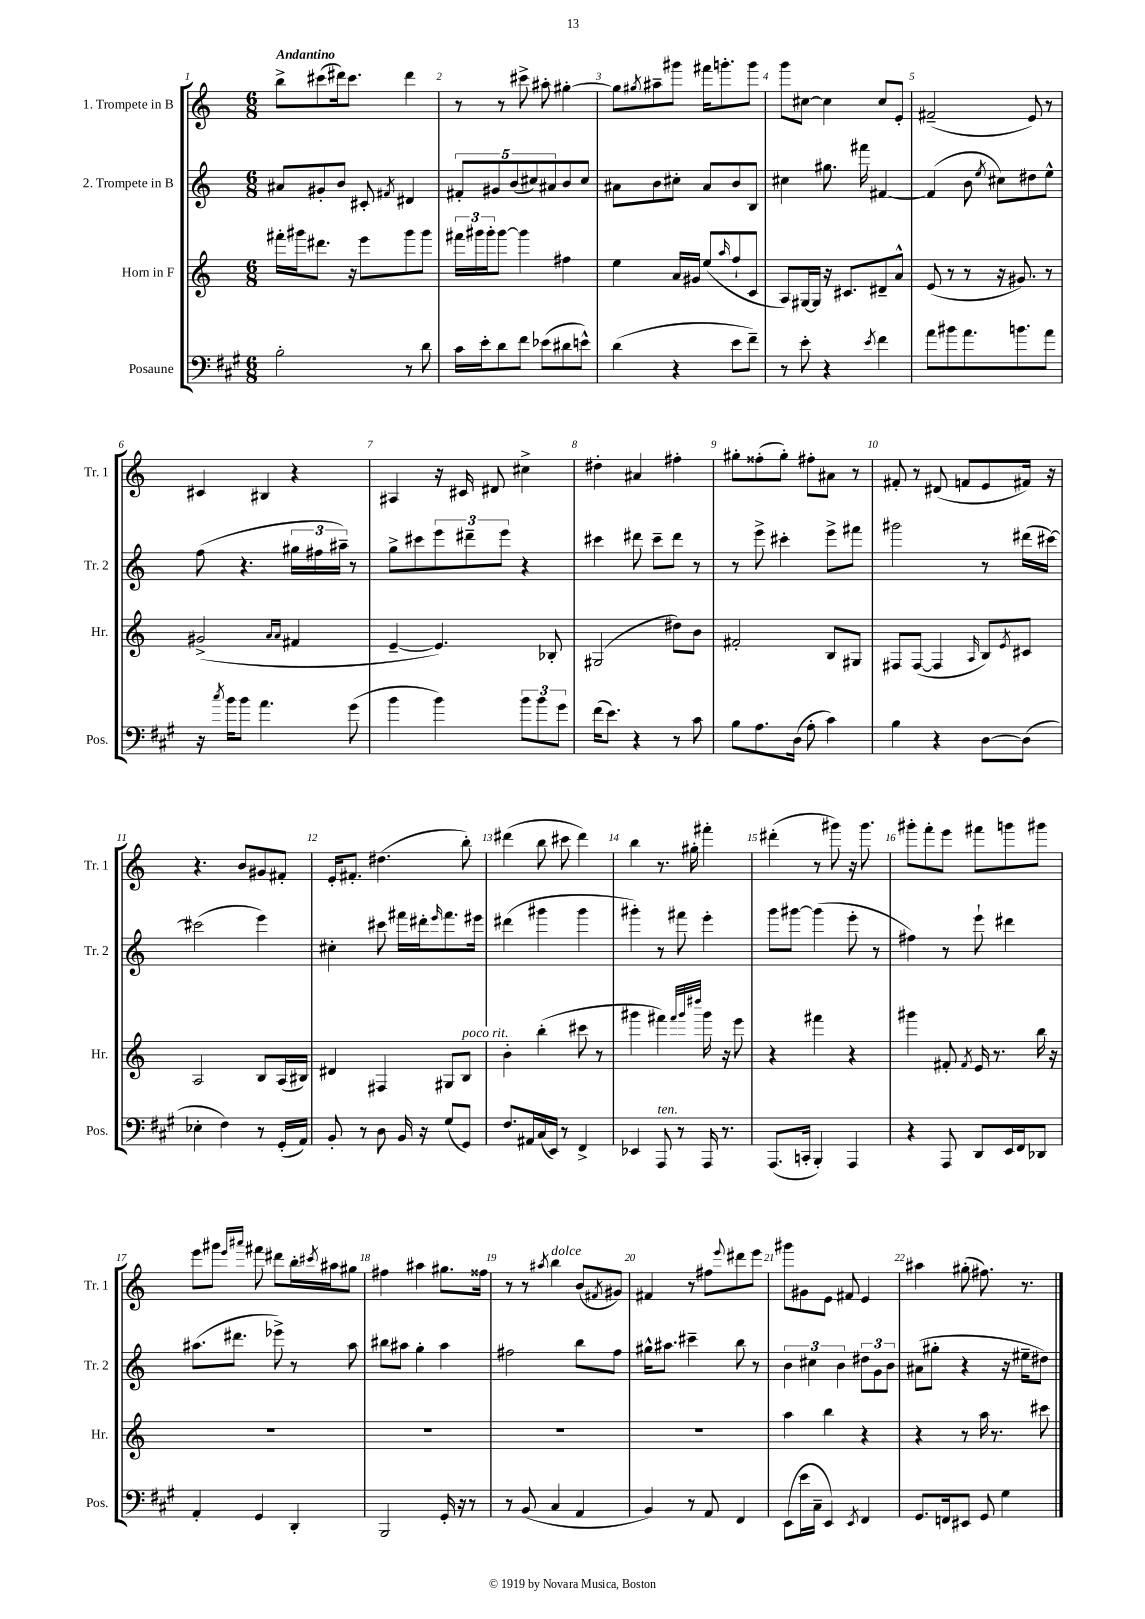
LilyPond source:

<<
\new StaffGroup <<
\new Staff = "s0" \with { instrumentName = "1. Trompete in B" shortInstrumentName = "Tr. 1" } {
    \clef treble \key c \major \numericTimeSignature \time 6/8 \tempo "Andantino"
    b''8-> cis'''8( dis'''16) cis'''8. dis'''4 |
    r8 r8 cis'''8-> ais''8-. gis''4~-. |
    gis''8 \acciaccatura { gis''8 } ais''8-- gis'''8 fis'''16 g'''8.-. g'''8 |
    g'''8 cis''8~ cis''4 cis''8 e'8-. |
    fis'2--( e'8) r8 |
    cis'4 bis4 r4 |
    ais4 r16 cis'16 dis'8 cis''4-> |
    dis''4-. ais'4 fis''4-. |
    gis''8-. fisis''8-.( gis''8-.) fis''8-. ais'8 r8 |
    fis'8-. r8 dis'8( f'8 e'8 fis'16) r16 |
    r4. b'8 gis'8 fis'8-. |
    e'16-. fis'8.-. dis''4.( b''8-.) |
    dis'''4( b''8 cis'''8 dis'''4) |
    b''4 r8. gis''16-. fis'''4-. |
    dis'''4-.( r8 gis'''8) r16 gis'''8. |
    gis'''8-. f'''8-. e'''8 fis'''8 g'''8 gis'''8 |
    e'''8 gis'''8 \grace { e'''16 ais'''16 } fis'''8 dis'''8 b''16-. \acciaccatura { cis'''8 } ais''16 gis''8 |
    fis''4 ais''4 gis''8. fisis''16 |
    r8 r8 \acciaccatura { ais''8 } b''4^\markup { \italic "dolce" } b'8( \acciaccatura { fis'8 } gis'8) |
    fis'4 r8 fis''8 \appoggiatura { e'''8 } dis'''8 e'''8 |
    gis'''8 gis'8 e'8 fis'8 e'4 |
    ais''4 gis''8-.( fis''8.) r8. \bar "|." |
}
\new Staff = "s1" \with { instrumentName = "2. Trompete in B" shortInstrumentName = "Tr. 2" } {
    \clef treble \key c \major \numericTimeSignature \time 6/8
    ais'8 gis'8-. b'8 cis'8-. \acciaccatura { fis'8 } dis'4 |
    \tuplet 5/4 { fis'8-. gis'8 b'8( cis''8) ais'8 } b'8 cis''8 |
    ais'8 b'8 cis''8-. ais'8 b'8 b8 |
    cis''4 gis''8. fis'''16 fis'4~ |
    fis'4( b'8 \acciaccatura { e''8 } cis''8) dis''8 e''8-^ |
    f''8( r4. \tuplet 3/2 { gis''16 fis''16 ais''16--) } r8 |
    g''8-> cis'''8 \tuplet 3/2 { e'''8 dis'''8-- e'''8 } r4 |
    cis'''4 dis'''8 cis'''8-- dis'''8 r8 |
    r8 e'''8-> cis'''4-. e'''8-> fis'''8 |
    gis'''2 r8 dis'''16( cis'''16~) |
    cis'''2( e'''4) |
    cis''4-. cis'''8 fis'''16 dis'''16-. \grace { e'''16 } fis'''8. eis'''16 |
    dis'''4( gis'''4 gis'''4 |
    gis'''4-.) r8 fis'''8 e'''4-. |
    g'''8 gis'''8~ gis'''4( e'''8-. r8 |
    fis''4) r8 e'''8-! dis'''4 |
    ais''8.( dis'''8. ees'''8->) r8 ais''8 |
    bis''8 ais''8 g''4-. ais''4 |
    fis''2 b''8 fis''8 |
    gis''16-^ ais''8. cis'''4-- b''8 r8 |
    \tuplet 3/2 { b'4 cis''4 b'4 } \tuplet 3/2 { dis''8 g'8 b'8 } |
    ais'8( gis''8-. r4 r16 eis''16-- dis''8) \bar "|." |
}
\new Staff = "s2" \with { instrumentName = "Horn in F" shortInstrumentName = "Hr." } {
    \clef treble \key c \major \numericTimeSignature \time 6/8
    fis'''16-. gis'''16 dis'''8. r16 e'''8 gis'''8 gis'''8 |
    \tuplet 3/2 { fis'''16 gis'''16 gis'''16-. } gis'''8~ gis'''4 fis''4 |
    e''4 a'16 gis'16 e''8( \grace { a''16 } f''8-! c'8 |
    a8) gis16~ gis16 r16 cis'8. dis'8-- a'8-^ |
    e'8( r8 r8 r16 gis'8.) r8 |
    gis'2->( \grace { a'16 a'16 } fis'4 |
    e'4~-- e'4.) bes8-. |
    gis2( dis''8) b'8 |
    fis'2-. b8 gis8 |
    fis8 fis8~( fis4 \grace { a16 } b8) \acciaccatura { e'8 } cis'8 |
    a2 b8 a16( bis16) |
    dis'4 fis4 gis8 b8^\markup { \italic "poco rit." } |
    b'4-. b''4-.( cis'''8 r8 |
    gis'''4 fis'''4) \grace { fis'''32 gis'''32 dis''''32 } gis'''16 r16 e'''8 |
    r4 fis'''4 r4 |
    gis'''4 fis'8-. \acciaccatura { fis'8 } e'16 r8. b''16 r16 |
    R2. |
    R2. |
    R2. |
    R2. |
    a''4 b''4 r4 |
    r4 r8 a''16 r8. cis'''8 \bar "|." |
}
\new Staff = "s3" \with { instrumentName = "Posaune" shortInstrumentName = "Pos." } {
    \clef bass \key a \major \numericTimeSignature \time 6/8
    b2-. r8 d'8 |
    cis'16 e'16-. d'8 fis'8 ees'8( dis'8 e'8-^) |
    d'4( r4 e'8 fis'8--) |
    r8 e'8-. r4 \acciaccatura { e'8 } fis'4 |
    a'8 bis'8 a'8. b'8. a'8 |
    r16 \acciaccatura { cis''8 } b'16 b'8 a'4. gis'8( |
    b'4 b'4) \tuplet 3/2 { b'8 b'8 gis'8 } |
    fis'16( e'8.) r4 r8 cis'8 |
    b8 a8. d16( a8-. cis'4) |
    b4 r4 d8~ d8( |
    ees4-. fis4) r8 gis,16-.( a,16) |
    b,8-. r8 d8 b,16 r16 gis8( gis,8) |
    fis8. ais,16 cis16( e,16) r8 fis,4-> |
    ees,4 a,,8^\markup { \italic "ten." } r8 a,,16 r8. |
    a,,8.( c,16-. b,,4-.) a,,4 |
    r4 a,,8 d,8 e,16 fis,16 des,8 |
    a,4-. gis,4 d,4-. |
    b,,2 gis,16-. r16 r8 |
    r8 b,8( cis4 a,4 |
    b,4) r8 a,8 fis,4 |
    e,8( e'16 cis16-- e,4) \acciaccatura { e,8 } fis,4 |
    gis,8. f,16 eis,8 gis,8 gis4 \bar "|." |
}
>>
>>
\layout { \context { \Score \override BarNumber.break-visibility = ##(#f #t #t) barNumberVisibility = #all-bar-numbers-visible } }
